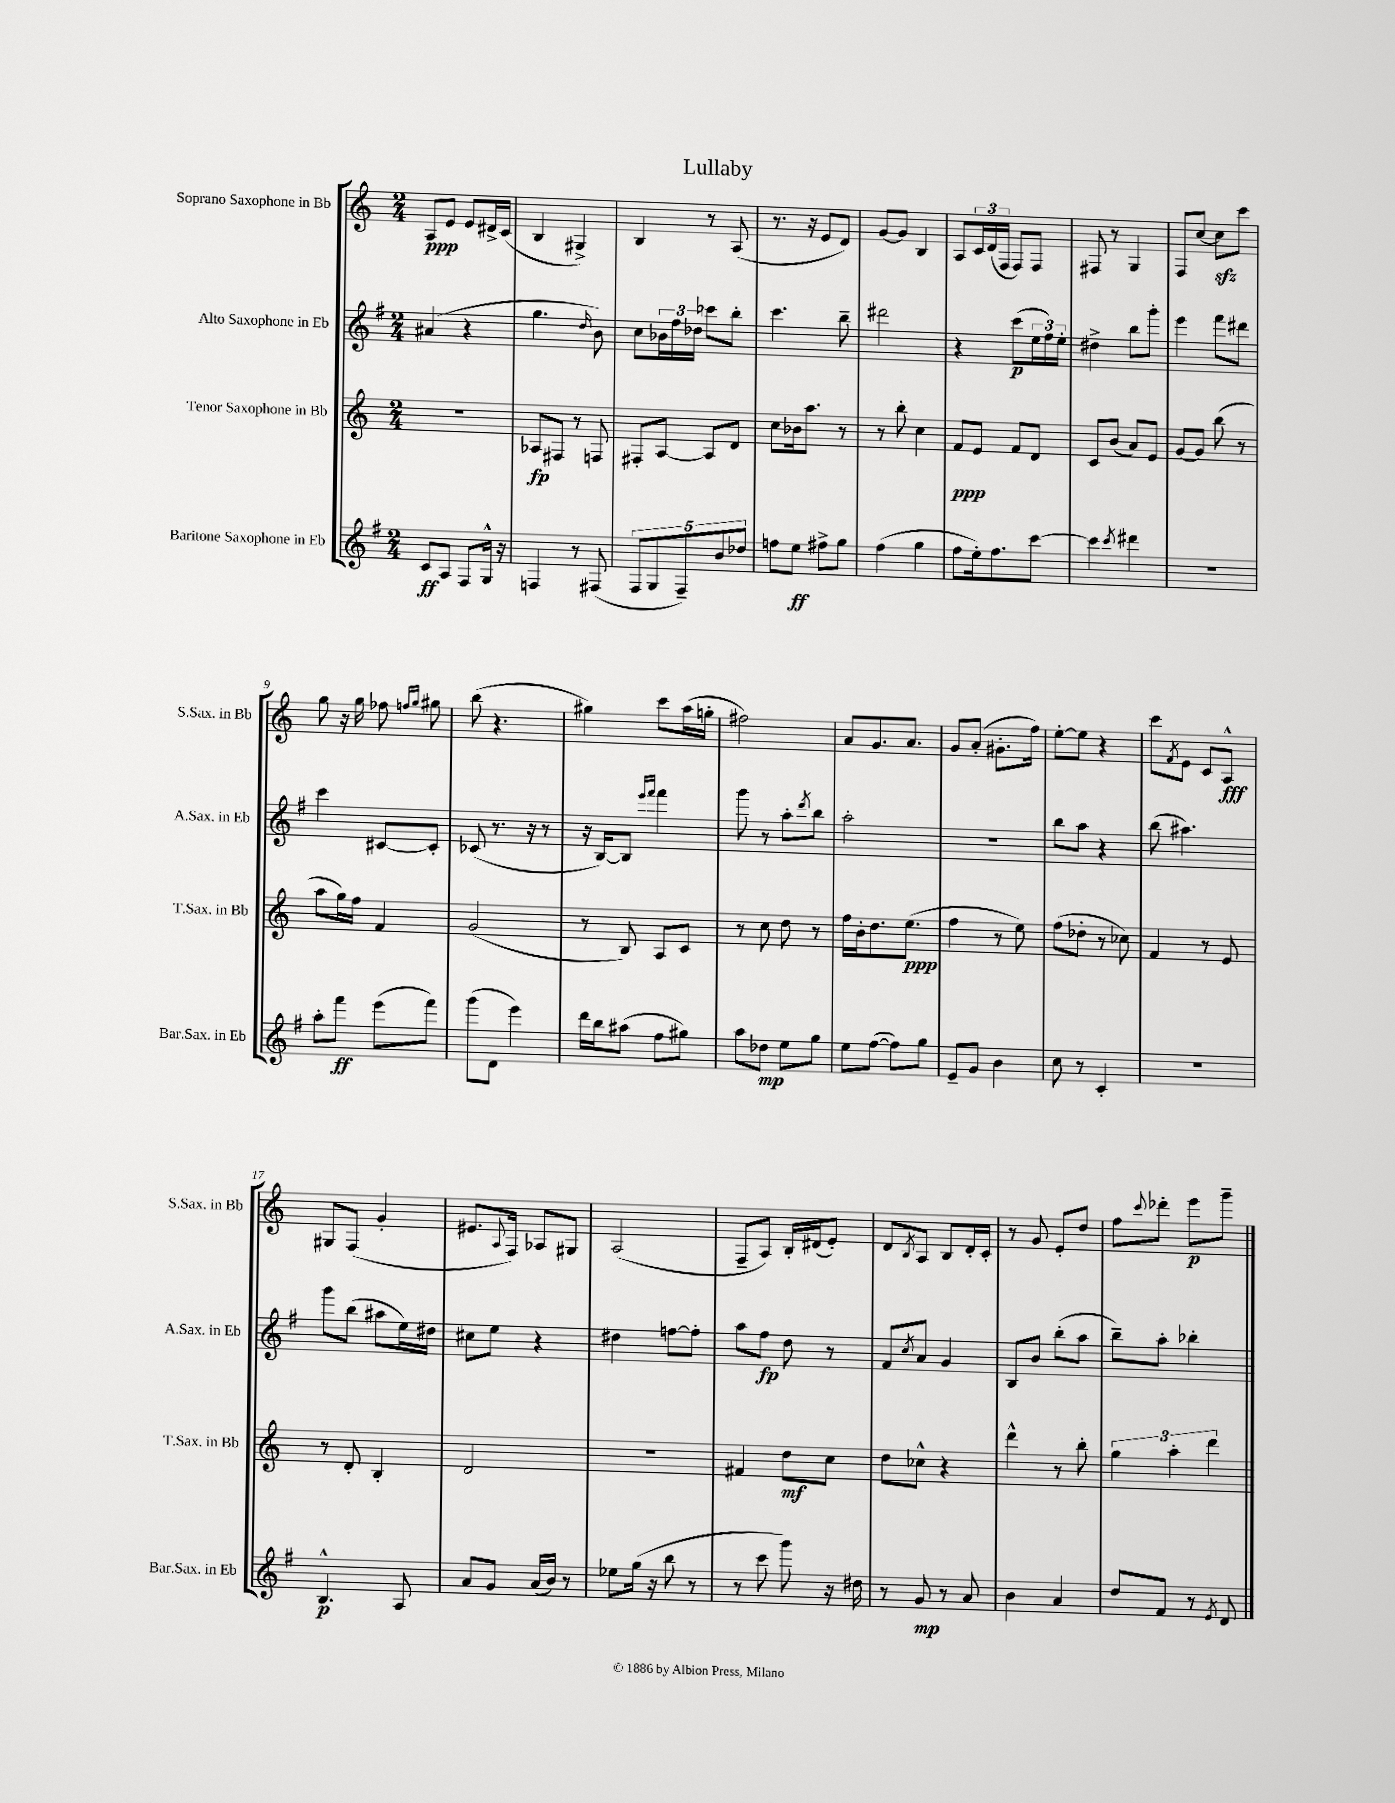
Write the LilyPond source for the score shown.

\header { title = "Lullaby" }
<<
\new StaffGroup <<
\new Staff = "s0" \with { instrumentName = "Soprano Saxophone in Bb" shortInstrumentName = "S.Sax. in Bb" } {
    \clef treble \key c \major \numericTimeSignature \time 2/4
    a8\ppp e'8 e'8 dis'16-> c'16( |
    b4 gis4->) |
    b4 r8 a8( |
    r8. r16 e'8 d'8) |
    g'8~ g'8 b4 |
    a8 \tuplet 3/2 { c'16 d'16( f16 } f8) f8 |
    fis8 r8 g4 |
    f8 c''8~ c''8\sfz c'''8 |
    g''8 r16 g''16 fes''8 \grace { f''16 g''16 } gis''8 |
    b''8( r4. |
    gis''4) c'''8 a''16( g''16-. |
    fis''2) |
    a'8 g'8. a'8. |
    g'8 a'8-.( gis'8.-. f''16) |
    e''8~-. e''8 r4 |
    c'''8 \acciaccatura { f'8 } e'8 c'8 a8-^\fff |
    gis8 f8( g'4-. |
    eis'8. \appoggiatura { a8 } f16) aes8 gis8 |
    a2( |
    f8-- a8) b16-. dis'16( e'8-.) |
    d'8 \acciaccatura { b8 } a8 b8 d'16-. c'16-. |
    r8 g'8 e'8-. d''8 |
    f''8 \appoggiatura { c'''8 } des'''8-. e'''8\p g'''8-- \bar "|." |
}
\new Staff = "s1" \with { instrumentName = "Alto Saxophone in Eb" shortInstrumentName = "A.Sax. in Eb" } {
    \clef treble \key g \major \numericTimeSignature \time 2/4
    ais'4( r4 |
    g''4. \grace { d''16 } b'8) |
    c''8 \tuplet 3/2 { bes'16 fis''16 des''16 } ces'''8 b''8-. |
    c'''4. b''8-- |
    dis'''2 |
    r4 c'''8\p( \tuplet 3/2 { e''16 fis''16) e''16-. } |
    dis''4-> b''8 g'''8-. |
    e'''4 fis'''8 dis'''8 |
    c'''4 cis'8~ cis'8-. |
    ces'8( r8. r16 r8 |
    r16 b16~) b8 \grace { e'''16 fis'''16 } fis'''4 |
    g'''8 r8 a''8-. \acciaccatura { d'''8 } b''8 |
    a''2-. |
    r2 |
    b''8 a''8 r4 |
    b''8( ais''4.) |
    g'''8 b''8( ais''8 e''16) dis''16 |
    cis''8 e''8 r4 |
    dis''4 f''8~ f''8-. |
    a''8 fis''8\fp d''8 r8 |
    fis'8 \acciaccatura { c''8 } a'8 g'4 |
    b8 b'8 b''8-.( a''8 |
    b''8--) a''8-. bes''4-. \bar "|." |
}
\new Staff = "s2" \with { instrumentName = "Tenor Saxophone in Bb" shortInstrumentName = "T.Sax. in Bb" } {
    \clef treble \key c \major \numericTimeSignature \time 2/4
    R2 |
    aes8\fp fis8 r8 f8 |
    fis8-. a8~ a8 d'8 |
    c''8 bes'16 a''8. r8 |
    r8 b''8-. c''4 |
    f'8\ppp e'8 f'8 d'8 |
    c'8 b'8( a'8) e'8 |
    g'8~ g'8 b''8( r8 |
    a''8 g''16) f''16 f'4 |
    g'2( |
    r8 b8) a8 c'8 |
    r8 c''8 d''8 r8 |
    f''16 b'16-. d''8. e''8.\ppp( |
    f''4 r8 e''8) |
    f''8( des''8-. r8 ces''8) |
    f'4 r8 e'8 |
    r8 d'8-. b4-. |
    d'2 |
    R2 |
    fis'4 d''8\mf c''8 |
    d''8 ces''8-^ r4 |
    d'''4-^ r8 b''8-. |
    \tuplet 3/2 { g''4 a''4-. d'''4 } \bar "|." |
}
\new Staff = "s3" \with { instrumentName = "Baritone Saxophone in Eb" shortInstrumentName = "Bar.Sax. in Eb" } {
    \clef treble \key g \major \numericTimeSignature \time 2/4
    c'8\ff a8 fis8 g16-^ r16 |
    f4 r8 fis8( |
    \tuplet 5/4 { fis8 g8 fis8--) b'8 des''8 } |
    f''8 e''8\ff fis''8-> g''8 |
    fis''4( g''4 |
    fis''8 e''16-.) fis''8. c'''8~ |
    c'''4 \acciaccatura { c'''8 } dis'''4 |
    r2 |
    a''8-. fis'''8\ff e'''8( fis'''8) |
    g'''8( d'8 e'''4) |
    d'''16 b''16 ais''8( fis''8 gis''8) |
    a''8 des''8\mp e''8 g''8 |
    e''8 fis''8~( fis''8) g''8 |
    e'8-- g'8 b'4 |
    c''8 r8 c'4-. |
    R2 |
    b4.-^\p a8 |
    a'8 g'8 a'16( b'16) r8 |
    ees''8 g''16( r16 b''8 r8 |
    r8 c'''8 g'''8) r16 dis''16 |
    r8 g'8\mp r8 a'8 |
    b'4 a'4 |
    d''8 fis'8 r8 \acciaccatura { e'8 } d'8 \bar "|." |
}
>>
>>
